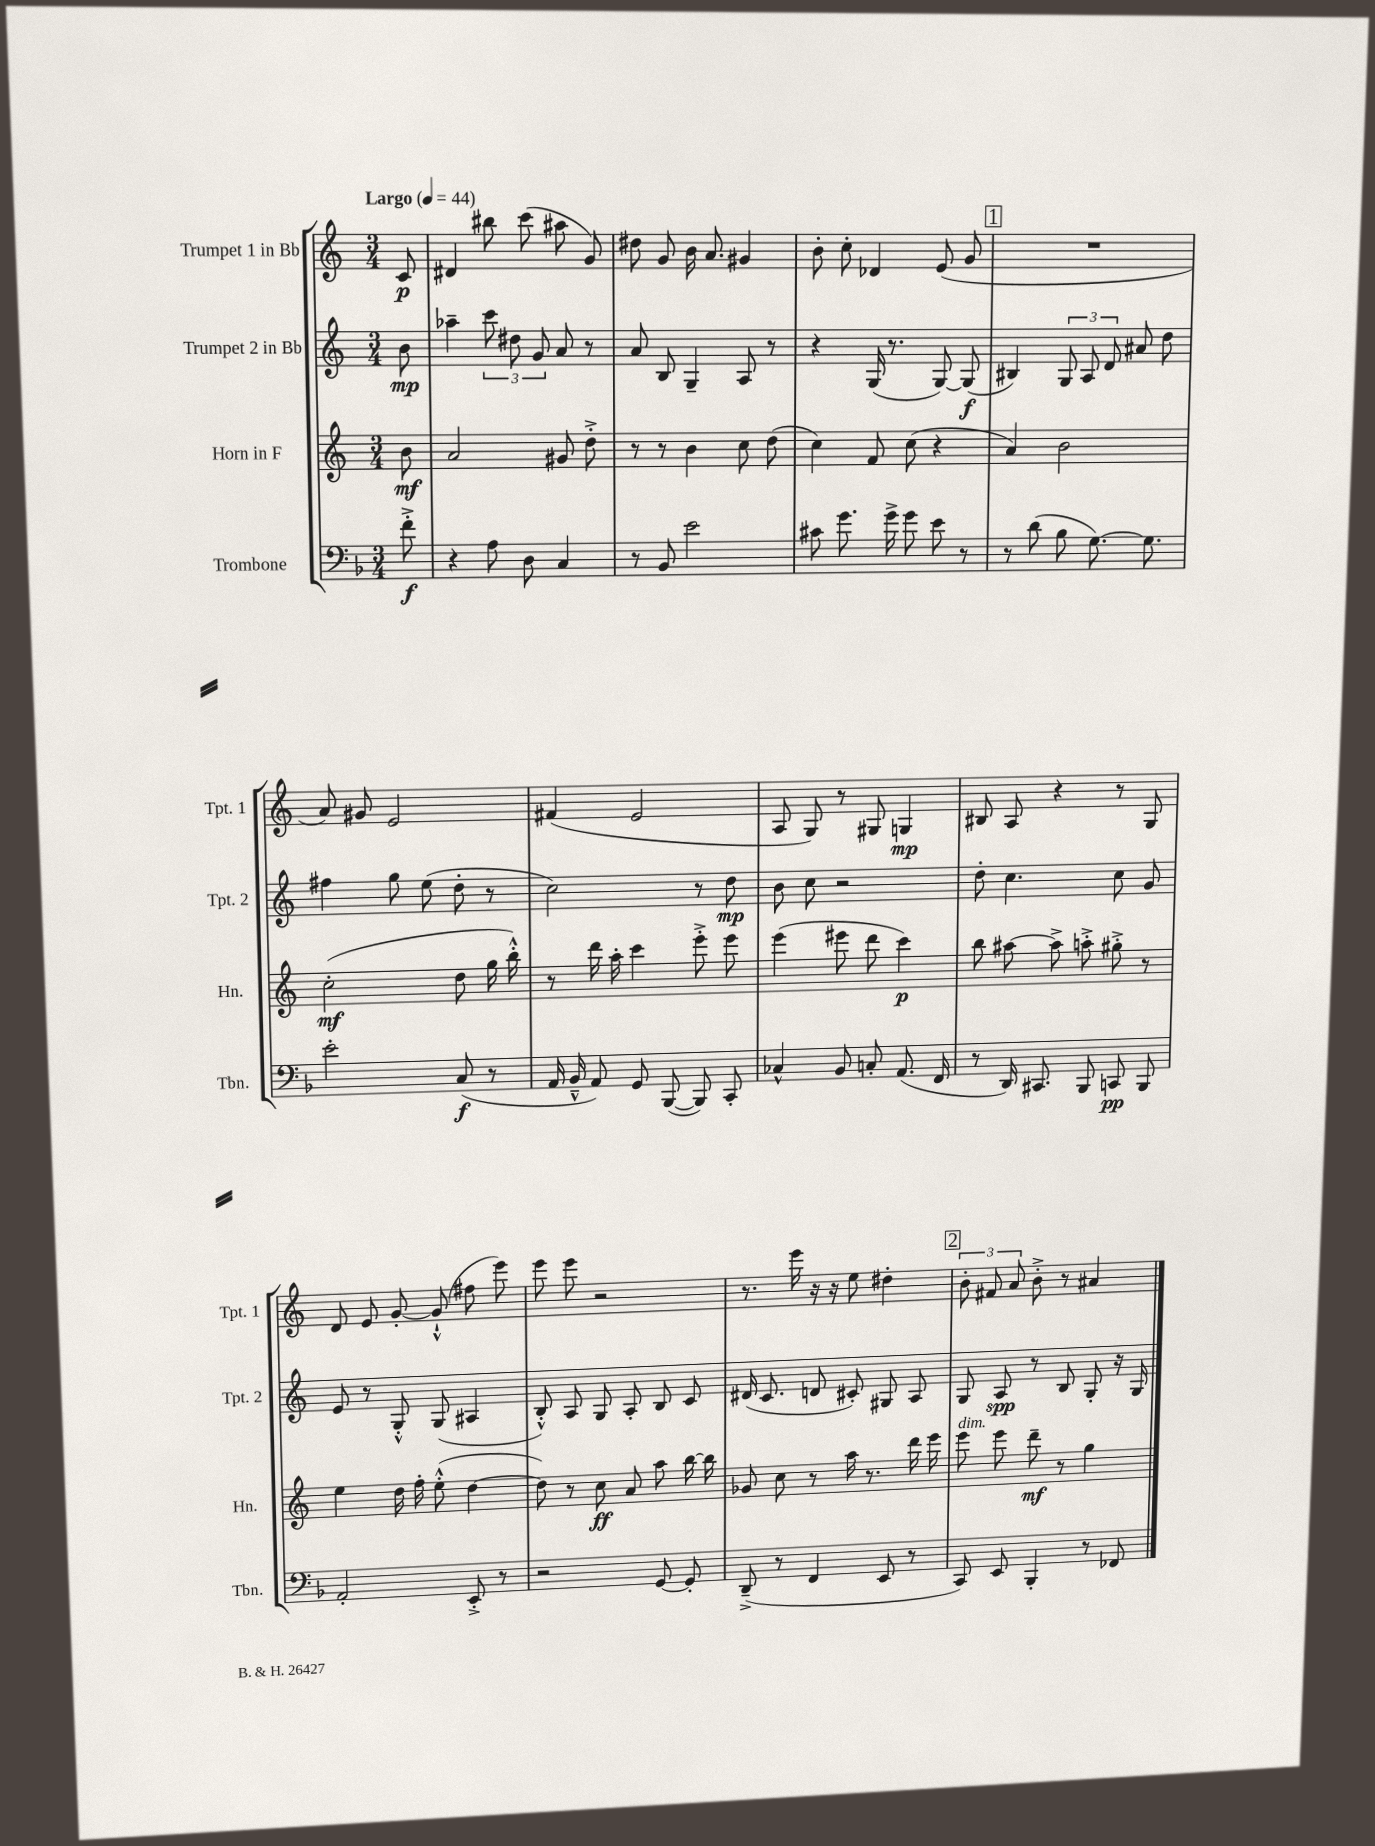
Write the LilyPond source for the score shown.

<<
\new StaffGroup <<
\new Staff = "s0" \with { instrumentName = "Trumpet 1 in Bb" shortInstrumentName = "Tpt. 1" } {
    \clef treble \key c \major \numericTimeSignature \time 3/4 \partial 8 \tempo "Largo" 4 = 44
    \autoBeamOff c'8\p |
    dis'4 bis''8 c'''8( ais''8 g'8) |
    dis''8 g'8 b'16 a'8. gis'4 |
    b'8-. c''8-. des'4 e'8( g'8 |
    \mark \markup { \box "1" } R2. |
    a'8) gis'8 e'2 |
    fis'4( e'2 |
    a8 g8) r8 gis8 g4\mp |
    bis8 a8 r4 r8 g8 |
    d'8 e'8 g'8~-. g'8-!-^( fis''8 e'''8) |
    e'''8 e'''8 r2 |
    r8. e'''16 r16 r16 e''8 dis''4-. |
    \mark \markup { \box "2" } \tuplet 3/2 { b'8-. fis'8 a'8 } b'8-.-> r8 ais'4 \bar "|." |
}
\new Staff = "s1" \with { instrumentName = "Trumpet 2 in Bb" shortInstrumentName = "Tpt. 2" } {
    \clef treble \key c \major \numericTimeSignature \time 3/4 \partial 8
    \autoBeamOff b'8\mp |
    aes''4-- \tuplet 3/2 { c'''8 dis''8 g'8 } a'8 r8 |
    a'8 b8 g4-- a8 r8 |
    r4 g16( r8. g8~) g8\f( |
    \mark \markup { \box "1" } bis4) \tuplet 3/2 { g8 a8 d'8 } ais'8 d''8 |
    fis''4 g''8 e''8( d''8-. r8 |
    c''2) r8 d''8\mp |
    b'8 c''8 r2 |
    d''8-. c''4. c''8 g'8 |
    e'8 r8 g8-.-^ g8( ais4 |
    b8-.-^) a8 g8 a8-. b8 c'8 |
    dis'16( c'8. d'8 cis'8-.) gis8 a8 |
    \mark \markup { \box "2" } g8 a8\spp r8 b8 g8-. r16 g16 \bar "|." |
}
\new Staff = "s2" \with { instrumentName = "Horn in F" shortInstrumentName = "Hn." } {
    \clef treble \key c \major \numericTimeSignature \time 3/4 \partial 8
    \autoBeamOff b'8\mf |
    a'2 gis'8 d''8-.-> |
    r8 r8 b'4 c''8 d''8( |
    c''4) f'8 c''8( r4 |
    \mark \markup { \box "1" } a'4) b'2 |
    c''2-.\mf( d''8 g''16 b''16-.-^) |
    r8 d'''16 a''16-. c'''4 e'''8-.-> e'''8 |
    e'''4( eis'''8 d'''8 c'''4\p) |
    b''8 ais''8~ ais''8-> a''8-.-> gis''8-.-> r8 |
    e''4 d''16 f''16-. e''8-.-^( d''4~ |
    d''8) r8 c''8\ff a'8 a''8 b''16~ b''16 |
    ges'8 c''8 r8 a''16 r8. d'''16 e'''16 |
    \mark \markup { \box "2" } e'''8^\markup { \italic "dim." } e'''8 d'''8--\mf r8 g''4 \bar "|." |
}
\new Staff = "s3" \with { instrumentName = "Trombone" shortInstrumentName = "Tbn." } {
    \clef bass \key f \major \numericTimeSignature \time 3/4 \partial 8
    \autoBeamOff f'8-.->\f |
    r4 a8 d8 c4 |
    r8 bes,8 e'2 |
    cis'8 g'8. g'16-> g'8 e'8 r8 |
    \mark \markup { \box "1" } r8 d'8( bes8 g8.~) g8. |
    e'2-. c8\f( r8 |
    a,16 bes,16---^ a,8) g,8 bes,,8~( bes,,8) c,8-. |
    ces4-^ bes,8 c8-. a,8.( f,16 |
    r8 d,16) cis,8. bes,,8 c,8\pp bes,,8 |
    a,2-. e,8-.-> r8 |
    r2 g,8~ g,8-. |
    d,8--->( r8 f,4 e,8 r8 |
    \mark \markup { \box "2" } c,8) e,8 bes,,4-. r8 fes,8 \bar "|." |
}
>>
>>
\layout { \context { \Score \remove "Bar_number_engraver" } }
